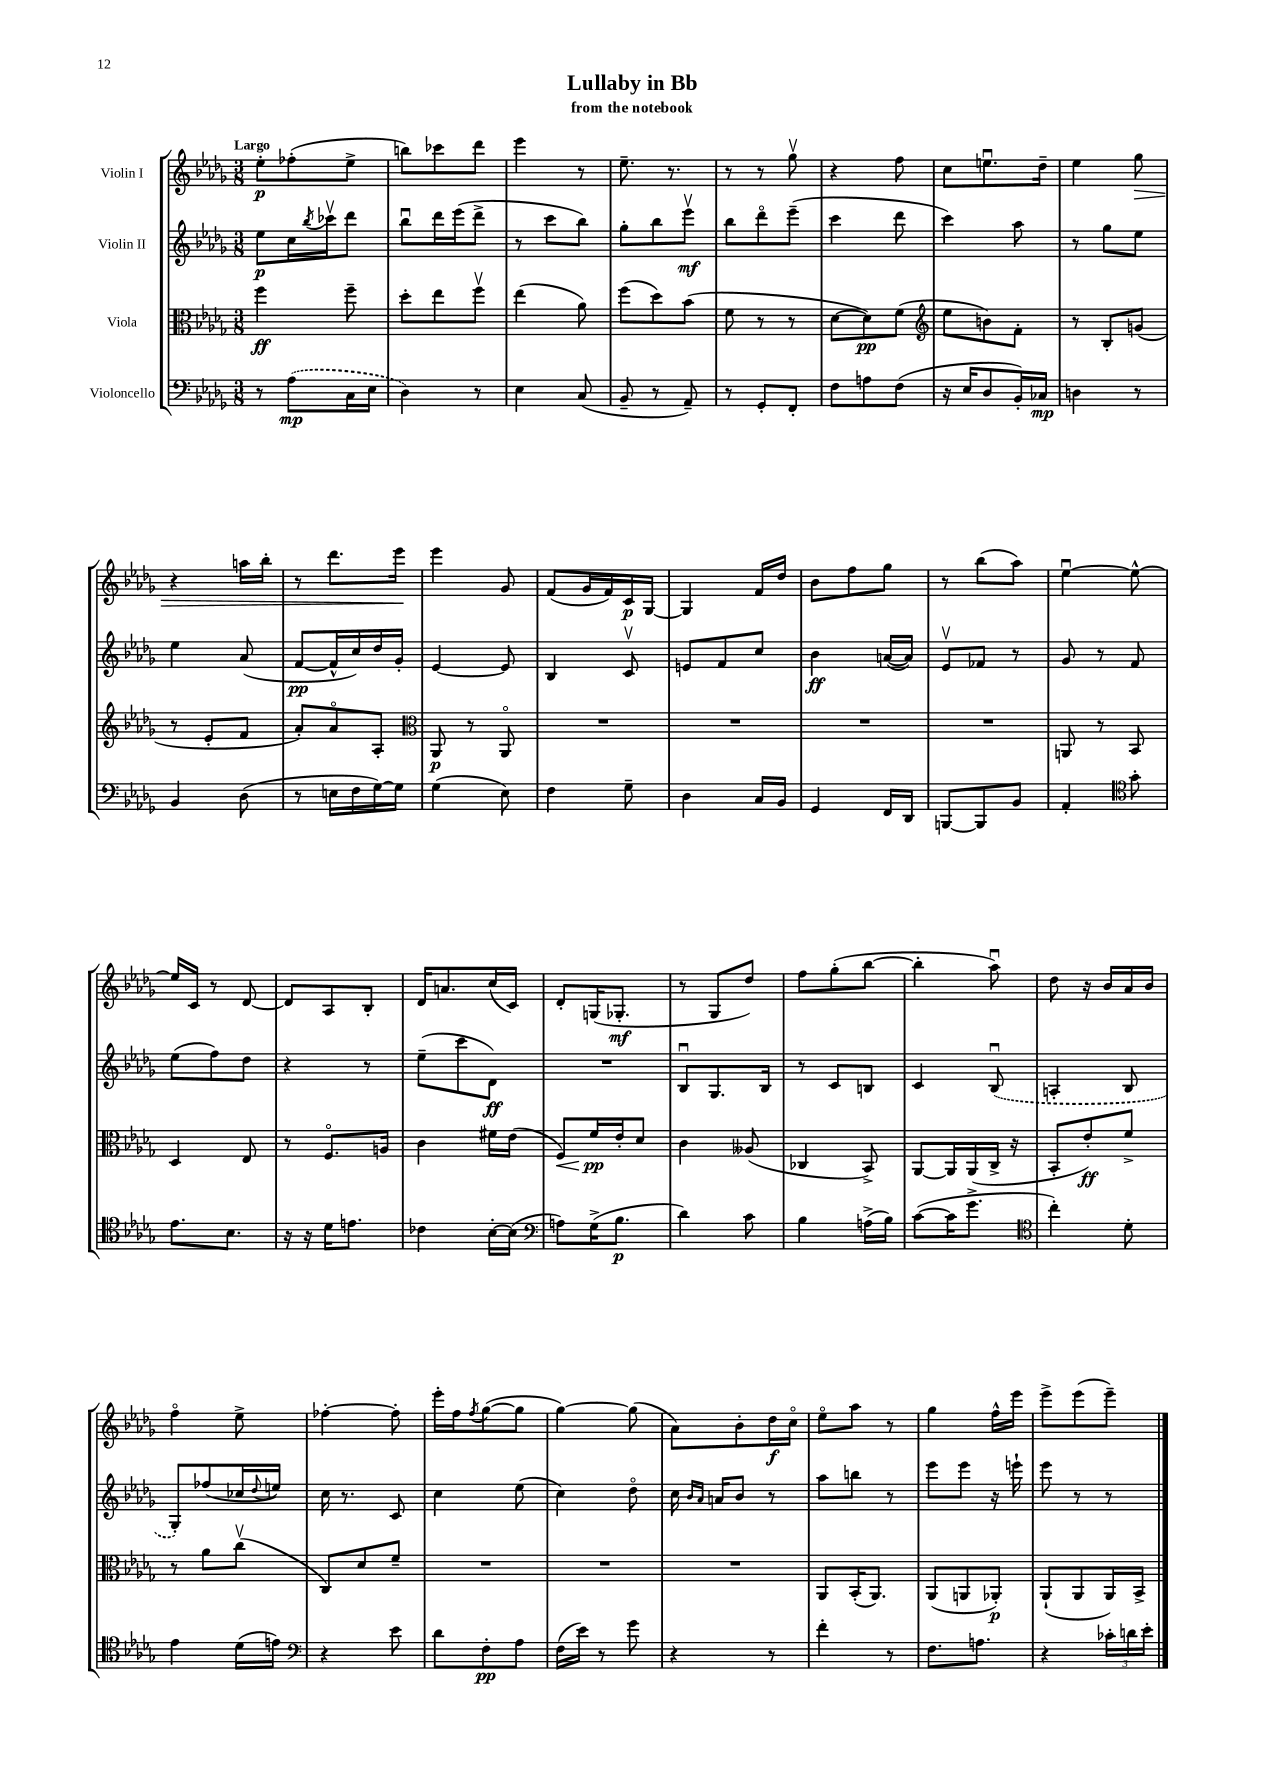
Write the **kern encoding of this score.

**kern	**kern	**kern	**kern
*staff4	*staff3	*staff2	*staff1
*clefF4	*clefC3	*clefG2	*clefG2
*k[b-e-a-d-g-]	*k[b-e-a-d-g-]	*k[b-e-a-d-g-]	*k[b-e-a-d-g-]
*M3/8	*M3/8	*M3/8	*M3/8
8r	4ff\	8ee-\L	8ee-'\L
(8A-\L	.	16cc\L	(8ff-'\
.	.	8qbb-/	.
.	.	16ccc-v\J	.
16C\L	8ff~\	8ddd-\J	8ee-^\J
16E-\JJ	.	.	.
=	=	=	=
4D-\)	8dd-'\L	8bb-u\L	8bb\L)
.	8ee-\	16ddd-\L	8ccc-\
.	.	(16eee-\J	.
8r	8ffv\J	8ddd-^\J	8ddd-\J
=	=	=	=
4E-\	(4ee-\	8r	4eee-\
.	.	8ccc\L	.
(8C/	8a-\)	8bb-\J)	8r
=	=	=	=
8BB-~/	(8ff\L	8gg-'\L	8.ee-~\
8r	8dd-\)	8bb-\	.
.	.	.	8.r
8AA-~/)	(8b-\J	8eee-v\J	.
=	=	=	=
8r	8f\	8bb-\L	8r
8GG-'/L	8r	8ddd-o\	8r
8FF'/J	8r	(8eee-~\J	8gg-v\
=	=	=	=
8F\L	[8d-\L	4ccc\	4r
8A\	8d-\])	.	.
(8F\J	(8f\J	8ddd-\	8ff\
=	=	=	=
*	*clefG2	*	*
16r	8ee-\L	4ccc\)	8cc\L
16E-/LK	.	.	.
8D-/	8b\)	.	8.eeu\
16BB-'/L)	8f'\J	8aa-\	.
16C-/JJ	.	.	16dd-~\Jk
=	=	=	=
4D\	8r	8r	4ee-\
.	8B-'/L	8gg-\L	.
8r	(8g/J	8ee-\J	8gg-\
=	=	=	=
4BB-/	8r	4ee-\	4r
.	8e-'/L	.	.
(8D-\	8f/J	(8a-/	16aa\LL
.	.	.	16bb-'\JJ
=	=	=	=
8r	8a-'/L)	[8f/L	8r
16E\LL	8a-o/	16f^^/]L	8.ddd-\L
16F\	.	16cc/)	.
[16G-\)	8A-'/J	16dd-/	.
16G-\]JJ	.	16g-'/JJ	16eee-\Jk
=	=	=	=
*	*clefC3	*	*
(4G-\	8AA-/	[4e-/	4eee-\
.	8r	.	.
8E-\)	8AA-o/	8e-/]	8g-/
=	=	=	=
4F\	4.r	4B-/	(8f/L
.	.	.	16g-/L
.	.	.	16f/)
8G-~\	.	8cv/	16c/
.	.	.	[16G-/JJ
=	=	=	=
4D-\	4.r	8e/L	4G-/]
.	.	8f/	.
16C/LL	.	8cc/J	16f/LL
16BB-/JJ	.	.	16dd-/JJ
=	=	=	=
4GG-/	4.r	4b-\	8b-\L
.	.	.	8ff\
16FF/LL	.	([16a/LL	8gg-\J
16DD-/JJ	.	16a/]JJ)	.
=	=	=	=
[8BBB/L	4.r	8e-v/L	8r
8BBB/]	.	8f-/J	(8bb-\L
8BB-/J	.	8r	8aa-\J)
=	=	=	=
4AA-'/	8AA/	8g-/	[4ee-u\
.	8r	8r	.
*clefC4	*	*	*
8g-'\	8BB-/	8f/	8ee-^^\_
=	=	=	=
8.e-\L	4D-/	(8ee-\L	16ee-/]LL
.	.	.	16c/JJ
.	.	8ff\)	8r
8.B-\J	.	.	.
.	8E-/	8dd-\J	[8d-/
=	=	=	=
16r	8r	4r	8d-/]L
16r	.	.	.
16d-\LK	8.Fo/L	.	8A-/
8.e\J	.	.	.
.	.	8r	8B-'/J
.	16A/Jk	.	.
=	=	=	=
4c-\	4c\	(8ee-~\L	16d-/LK
.	.	.	8.a/
.	.	8ccc\	.
[16B-'\LL	16f#\LL	8d-\J)	(16cc/L
(16B-\]JJ	(16e-\JJ	.	16c/JJ)
=	=	=	=
*clefF4	*	*	*
8A\L)	8F/L)	4.r	8d-'/L
(16G-^\K	16f/L	.	(16G/K
8.B-\J	16e-'/J	.	8.G-'/J
.	8d-/J	.	.
=	=	=	=
4d-\)	4c\	8B-u/L	8r
.	.	8.G-/	8G-/L
8c\	(8A--/	.	8dd-/J)
.	.	16B-/Jk	.
=	=	=	=
4B-\	4C-/	8r	8ff\L
.	.	8c/L	(8gg-'\
(16A^\LL	8BB-^/)	8B/J	[8bb-\J
16B-\JJ)	.	.	.
=	=	=	=
([8c\L	[8AA-/L	4c/	4bb-'\]
16c\]K	16AA-/]L	.	.
8.g-^\J	(16AA-/	.	.
.	16C^/JJ	(8B-u/	8aa-u\)
.	16r	.	.
=	=	=	=
*clefC4	*	*	*
4cc'\)	8BB-'/L	4A'/	8dd-\
.	8e-'/)	.	16r
.	.	.	16b-/LL
8d-'\	8f^/J	8B-/	16a-/
.	.	.	16b-/JJ
=	=	=	=
4e-\	8r	8G-'/L)	4ffo\
.	8a-\L	(8ff-/	.
(16d-\LL	(8ccv\J	16cc-/L	8ee-^\
.	.	8qqdd-/	.
16e\JJ)	.	16ee/JJ)	.
=	=	=	=
*clefF4	*	*	*
4r	8C/L)	16cc\	[4ff-'\
.	.	8.r	.
.	8d-/	.	.
8e-\	8f~/J	8c/	8ff-'\]
=	=	=	=
8d-\L	4.r	4cc\	16eee-'\LL
.	.	.	16ff\J
.	.	.	8qff/
8F'\	.	.	([8gg-\
8A-\J	.	(8ee-\	8gg-\]J
=	=	=	=
(16F\LL	4.r	4cc\)	[4gg-\)
16e-\JJ)	.	.	.
8r	.	.	.
8g-\	.	8dd-o\	(8gg-\]
=	=	=	=
4r	4.r	16cc\	8a-\L)
.	.	16qqb-/LL	.
.	.	16qqa-/JJ	.
.	.	16a/LK	.
.	.	8b-/J	8b-'\
8r	.	8r	16dd-\L
.	.	.	16cco\JJ
=	=	=	=
4f'\	8AA-/L	8aa-\L	8ee-o\L
.	(16BB-'/K	8bb\J	8aa-\J
.	8.AA-/J)	.	.
8r	.	8r	8r
=	=	=	=
8.F\L	(8AA-/L	8eee-\L	4gg-\
.	8AA/	8eee-\J	.
8.A\J	.	.	.
.	8AA-'/J)	16r	16ff^^\LL
.	.	16eee`\	16eee-\JJ
=	=	=	=
4r	(8AA-`/L	8eee-\	8eee-^\L
.	8AA-/	8r	(8eee-\
24c-'\LL	16AA-/L)	8r	8eee-~\J)
24d\	.	.	.
.	16BB-^/JJ	.	.
24e-'\JJ	.	.	.
==	==	==	==
*-	*-	*-	*-
